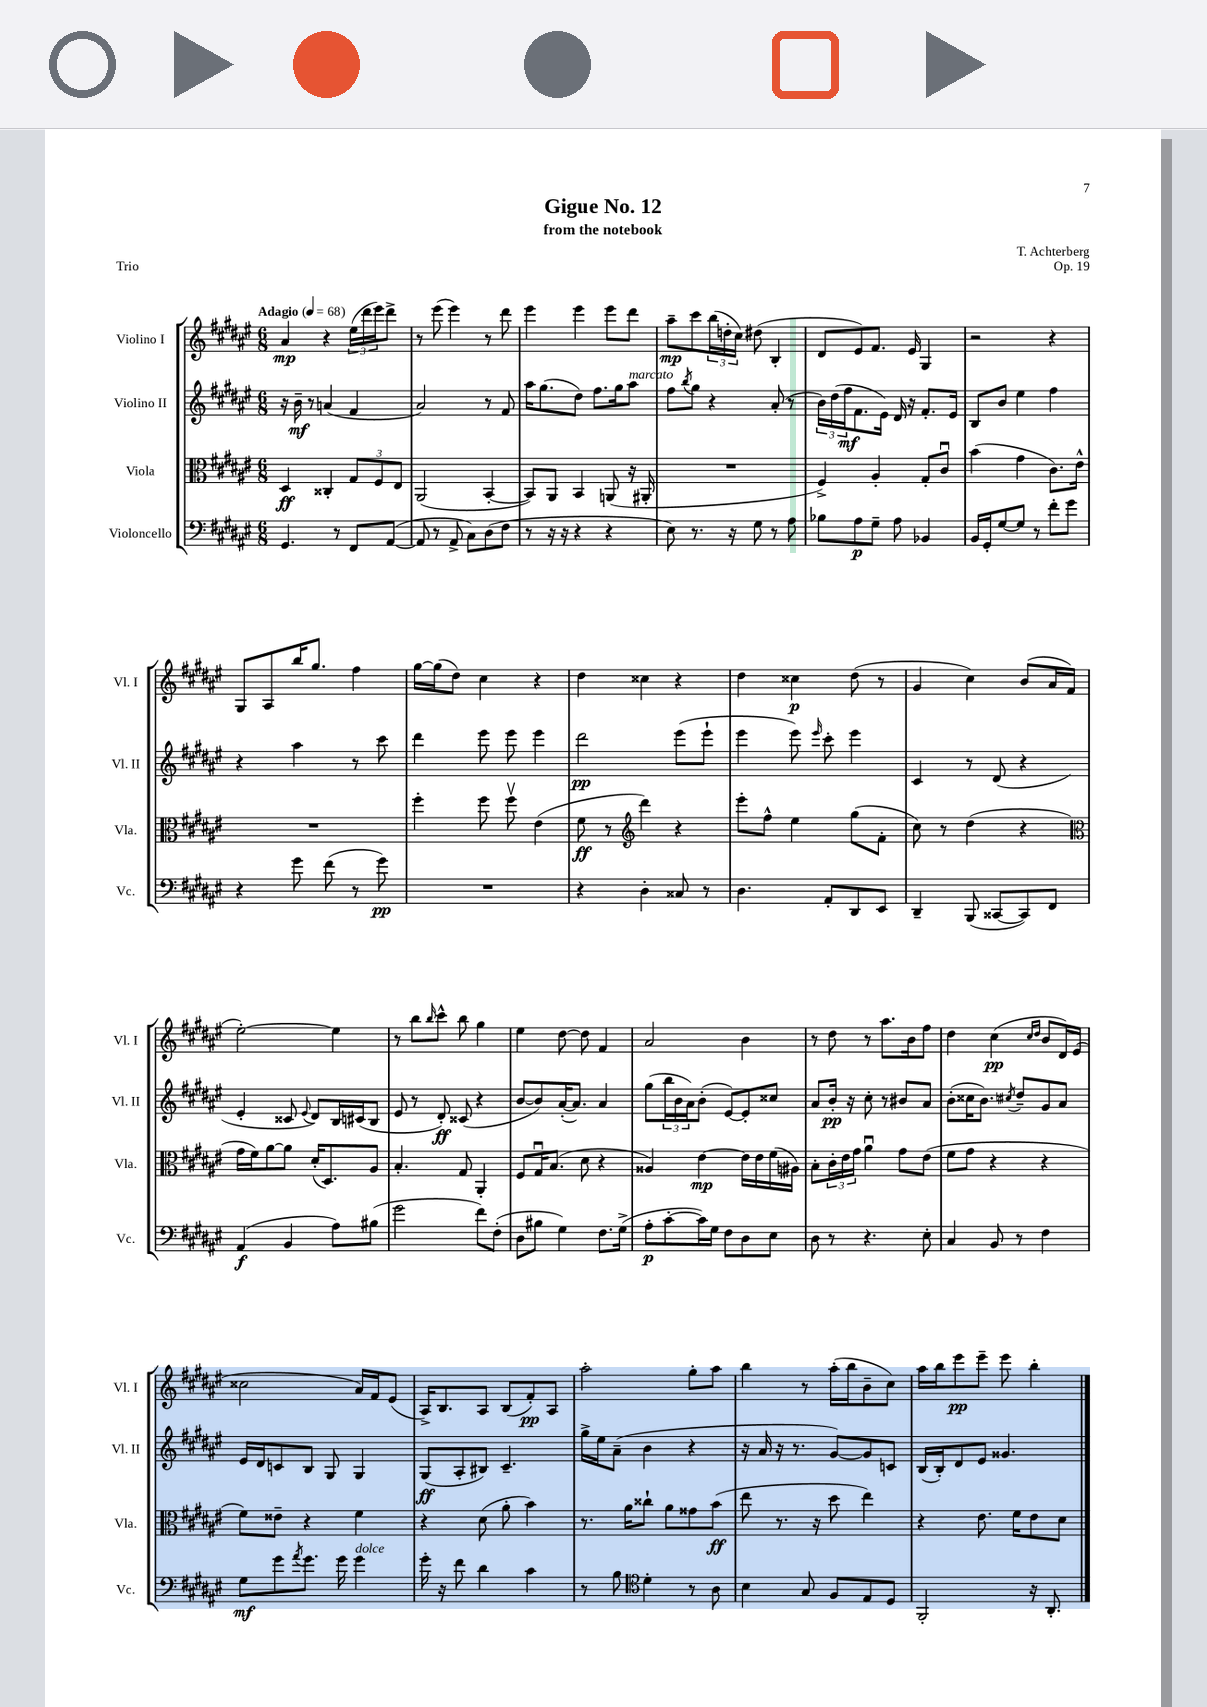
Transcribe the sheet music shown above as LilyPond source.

\header { title = "Gigue No. 12" composer = "T. Achterberg" subtitle = "from the notebook" opus = "Op. 19" piece = "Trio" }
<<
\new StaffGroup <<
\new Staff = "s0" \with { instrumentName = "Violino I" shortInstrumentName = "Vl. I" } {
    \clef treble \key fis \major \numericTimeSignature \time 6/8 \tempo "Adagio" 4 = 68
    ais'4\mp r4 \tuplet 3/2 { eis''16( dis'''16 eis'''16) } dis'''8-> |
    r8 eis'''8( eis'''4) r8 dis'''8 |
    eis'''4 eis'''4 eis'''8 dis'''8 |
    ais''8--\mp cis'''8 \tuplet 3/2 { b''16( d''16-. cis''16) } dis''8( b4-. |
    dis'8 eis'8) fis'8. eis'16 gis4 |
    r2 r4 |
    gis8 ais8 b''16 gis''8. fis''4 |
    gis''16~ gis''16( dis''8) cis''4 r4 |
    dis''4 cisis''4 r4 |
    dis''4 cisis''4\p dis''8( r8 |
    gis'4 cis''4) b'8( ais'16 fis'16 |
    eis''2~-.) eis''4 |
    r8 b''8 \grace { b''16 } cis'''8-^ b''8 gis''4 |
    eis''4 dis''8~ dis''8 fis'4 |
    ais'2 b'4 |
    r8 dis''8 r8 ais''8. b'16 fis''8 |
    dis''4 cis''4\pp( \grace { cis''16 dis''16 } b'8 dis'16) eis'16( |
    cisis''2 ais'16) fis'16 eis'8( |
    ais16->) b8. ais8 b8( fis'8-.\pp) ais8 |
    ais''2-. gis''8-. ais''8 |
    b''4 r8 ais''16-.( b''16 b'8-- cis''8) |
    ais''16 b''16 eis'''8\pp eis'''8-- eis'''8 b''4-. \bar "|." |
}
\new Staff = "s1" \with { instrumentName = "Violino II" shortInstrumentName = "Vl. II" } {
    \clef treble \key fis \major \numericTimeSignature \time 6/8
    r16 b'16--\mf r8 a'4( fis'4 |
    ais'2) r8 fis'8 |
    ais''16 gis''8.( dis''8) fis''8. gis''16 ais''8^\markup { \italic "marcato" } |
    fis''8 \acciaccatura { b''8 } gis''8 r4 ais'8-.( r8 |
    \tuplet 3/2 { b'16) dis''16( fis''16\mf } fis'8. eis'16) dis'16 r16 fis'8.-. eis'16 |
    b8 b'8 eis''4 fis''4 |
    r4 ais''4 r8 cis'''8 |
    dis'''4 eis'''8 eis'''8 eis'''4 |
    dis'''2\pp eis'''8( eis'''8-! |
    eis'''4 eis'''8) \grace { eis'''16 } cis'''8-. eis'''4 |
    cis'4 r8 dis'8( r4 |
    eis'4-. cisis'8 \appoggiatura { eis'8 } dis'8) b16 cis'16( b8 |
    eis'8 r8 dis'8-.\ff) cisis'8( r4 |
    b'8~ b'8) ais'16~-.( ais'8.) ais'4 |
    gis''8( \tuplet 3/2 { b''16 b'16 ais'16) } b'8-.( eis'8~) eis'8-. cisis''8 |
    ais'8 b'16-.\pp r16 cis''8-. r8 bis'8 ais'8 |
    b'8-.( cisis''16 b'8.) \acciaccatura { cis''8 } dis''8-- gis'8 ais'8 |
    eis'16 dis'16 c'8 b8 gis8 gis4 |
    gis8\ff( ais8-. bis8) cis'4.-- |
    gis''16-> eis''16 ais'8--( b'4 r4 |
    r16 ais'16 r16 r8. gis'8~) gis'8 c'8 |
    b16( b16-.) dis'8 eis'8 gisis'4. \bar "|." |
}
\new Staff = "s2" \with { instrumentName = "Viola" shortInstrumentName = "Vla." } {
    \clef alto \key fis \major \numericTimeSignature \time 6/8
    dis4\ff cisis4-. \tuplet 3/2 { gis8 fis8 eis8 } |
    ais,2( b,4~-. |
    b,8) ais,8 b,4 a,8( r16 ais,16-. |
    R2. |
    fis4->) ais4-. gis8-. cis'8\downbow |
    b'4( gis'4 cis'8.) eis'16-^ |
    R2. |
    fis''4-. fis''8 fis''8\upbow eis'4( |
    fis'8\ff r8 \clef treble dis'''4) r4 |
    eis'''8-. fis''8-^ eis''4 gis''8( fis'8-. |
    cis''8) r8 dis''4( r4 |
    \clef alto gis'16 fis'16) ais'8~ ais'8 dis'16-.( dis8.) ais8 |
    b4.-. gis8 ais,4-. |
    fis8 gis16\downbow b8.( dis'8 r4 |
    aisis4) eis'4~\mp eis'16 eis'16 fis'16( ais16) |
    b8-. \tuplet 3/2 { cis'16-. eis'16 gis'16 } ais'4\downbow gis'8 eis'8( |
    fis'8 gis'8 r4 r4 |
    fis'8) eisis'8-- r4 fis'4 |
    r4 dis'8( ais'8-. b'4) |
    r8. ais'16 cisis''8-! ais'8 gisis'8 b'8\ff( |
    eis''8 r8. r16 dis''8 eis''4) |
    r4 eis'8. fis'16 eis'8 dis'8 \bar "|." |
}
\new Staff = "s3" \with { instrumentName = "Violoncello" shortInstrumentName = "Vc." } {
    \clef bass \key fis \major \numericTimeSignature \time 6/8
    gis,4. r8 fis,8 ais,8~( |
    ais,8 r8 ais,8-> cis8) dis8( fis8 |
    r8 r16 r16 r4 r4 |
    eis8) r8. r16 gis8 r8 ais8 |
    bes8 ais8\p gis8-- ais8 bes,4 |
    b,16 gis,16-. gis8~ gis8 r8 fis'8-. gis'8 |
    r4 gis'8 fis'8( r8 gis'8\pp) |
    R2. |
    r4 dis4-. cisis8 r8 |
    dis4. ais,8-. dis,8 eis,8 |
    dis,4-- b,,8( cisis,8~ cisis,8) fis,8 |
    ais,4\f( b,4 ais8) bis8( |
    gis'2 fis'8) fis8-.( |
    dis8 bis8 gis4) fis8. gis16->( |
    ais8-.\p cis'8~-. cis'16) gis16 fis8 dis8 eis8 |
    dis8 r8 r4. eis8-. |
    cis4 b,8 r8 fis4 |
    gis8\mf gis'8 \acciaccatura { ais'8 } gis'8. gis'16 gis'4^\markup { \italic "dolce" } |
    gis'16-. r16 fis'8 dis'4 cis'4 |
    r8 b8 \clef tenor dis'4-. r8 ais8 |
    b4 gis8 fis8 eis8 dis8 |
    fis,2-. r16 ais,8.-. \bar "|." |
}
>>
>>
\layout { \context { \Score \remove "Bar_number_engraver" } }
